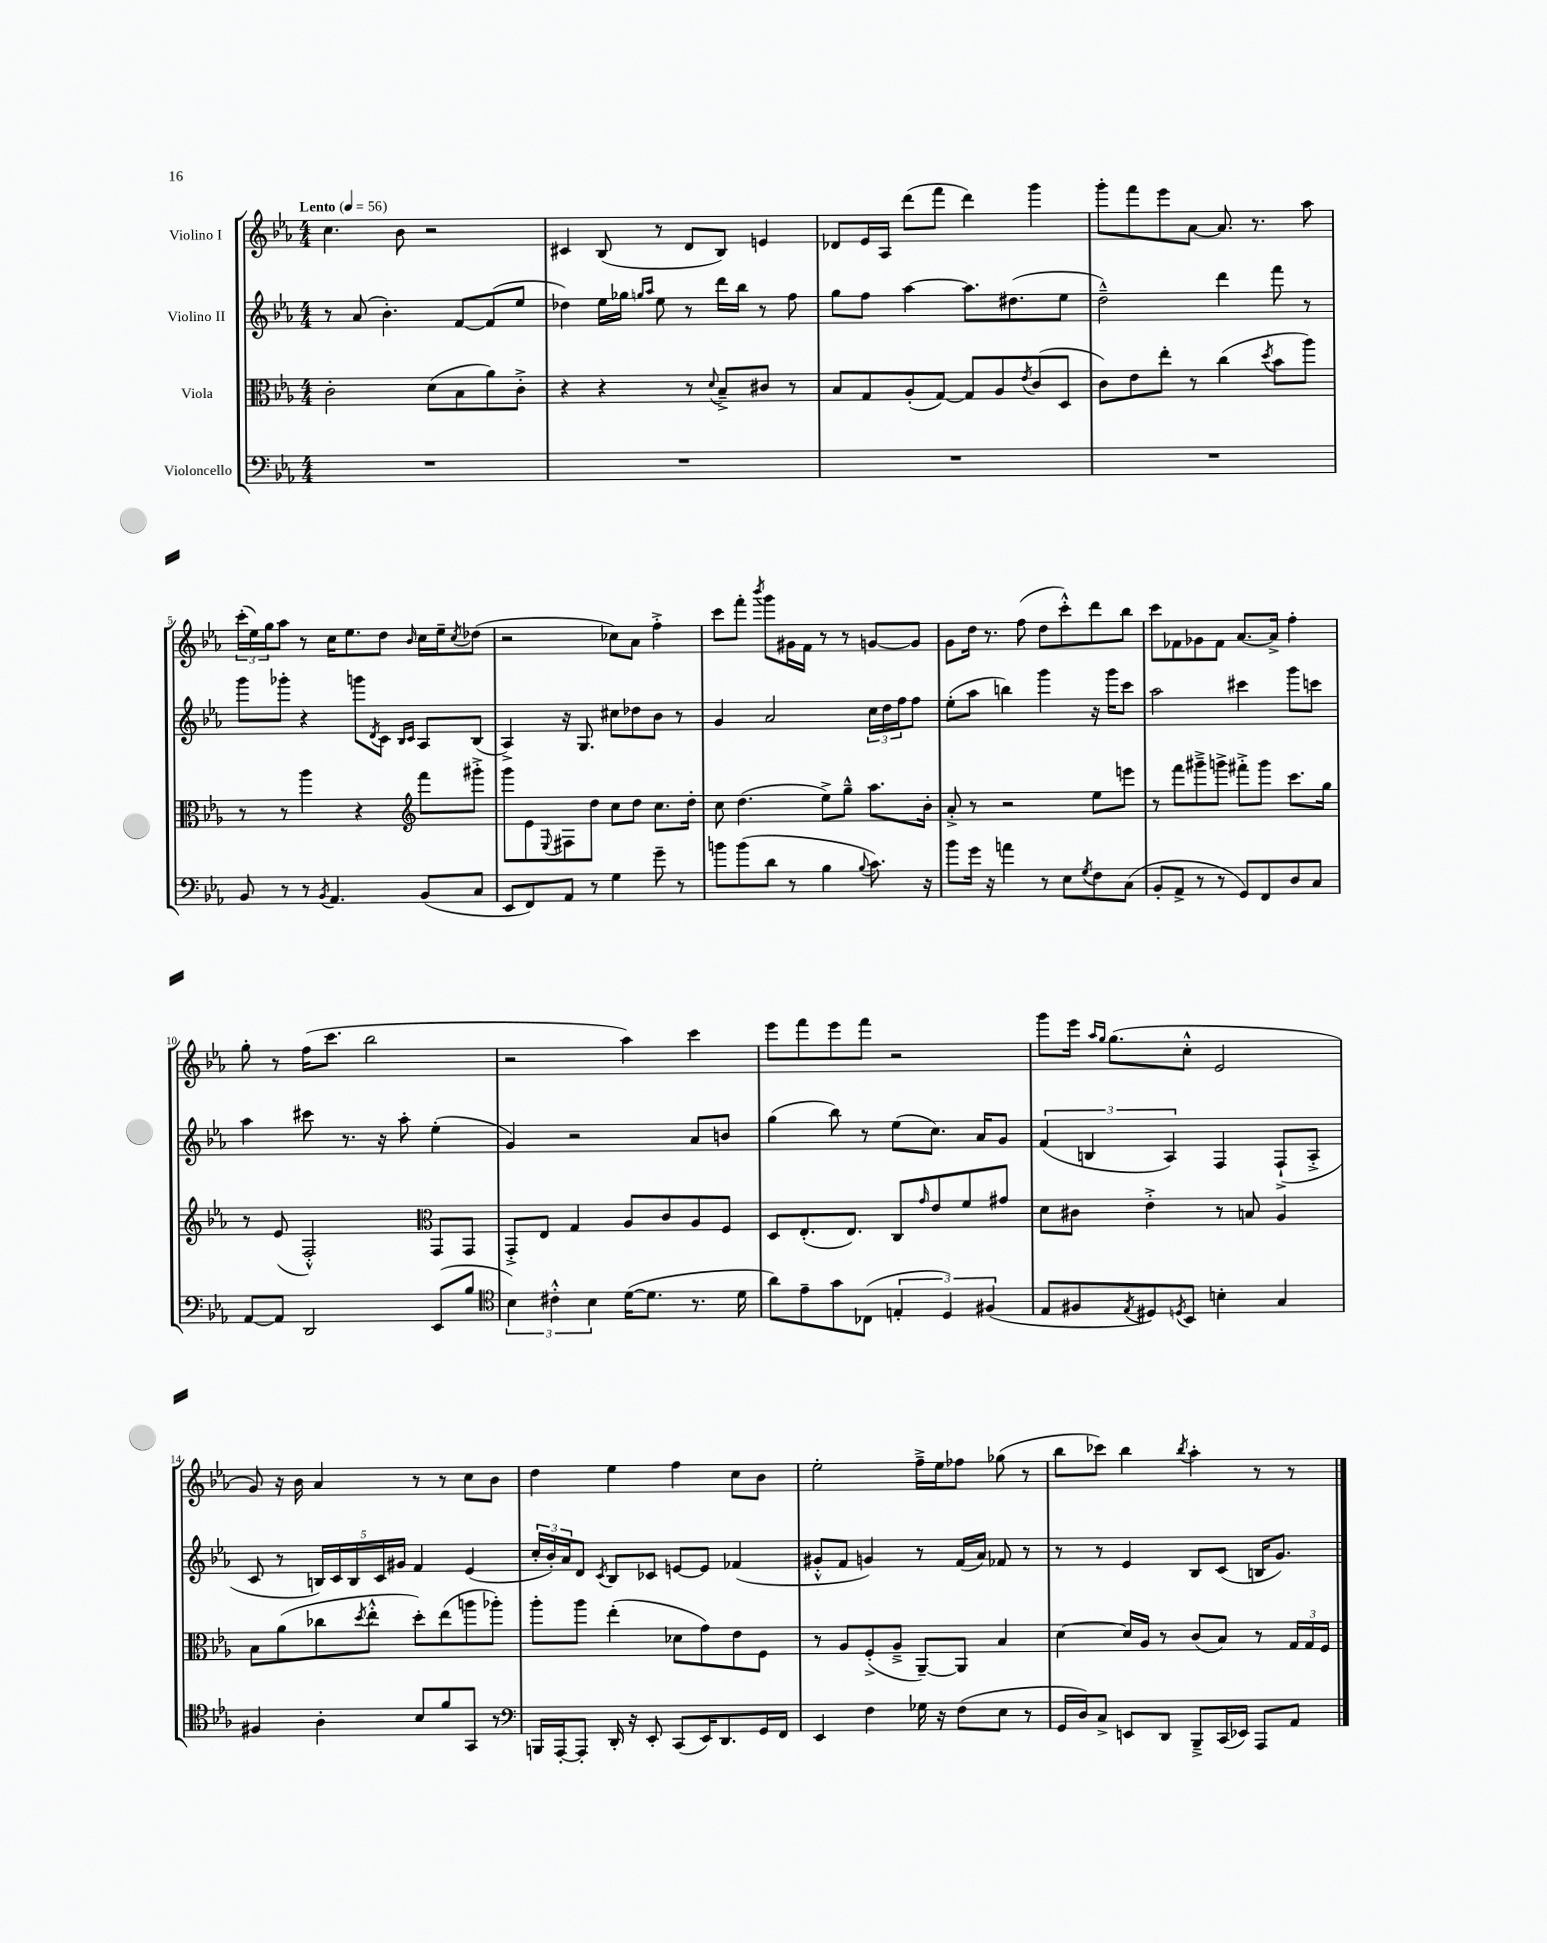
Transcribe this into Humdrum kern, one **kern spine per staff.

**kern	**kern	**kern	**kern
*staff4	*staff3	*staff2	*staff1
*clefF4	*clefC3	*clefG2	*clefG2
*k[b-e-a-]	*k[b-e-a-]	*k[b-e-a-]	*k[b-e-a-]
*M4/4	*M4/4	*M4/4	*M4/4
*MM56	*MM56	*MM56	*MM56
1r	2c'	8r	4.cc
.	.	(8a-	.
.	.	4.b-')	.
.	.	.	8b-
.	(8d	.	2r
.	8B-	[8f	.
.	8a-)	(8f]	.
.	8c'^	8ee-	.
=	=	=	=
1r	4r	4dd-)	4c#
.	4r	16ee-	(8B-
.	.	16gg-	.
.	.	16qqgg	.
.	.	16qqaa-	.
.	.	8ee-	8r
.	8r	8r	8d
.	8qqd	.	.
.	8B-~^	16ddd	8B-)
.	.	16bb-	.
.	8c#	8r	4e
.	8r	8ff	.
=	=	=	=
1r	8B-	8gg	8d-
.	8G	8ff	16e-
.	.	.	16A-
.	(8A-'	[4aa-	(8ddd
.	[8G)	.	8fff
.	8G]	8.aa-]	4ddd)
.	8A-	.	.
.	.	(8.dd#	.
.	8qe-	.	.
.	(8c	.	4ggg
.	8D	8ee-	.
=	=	=	=
1r	8c)	2dd~^^)	8ggg'
.	8e-	.	8fff
.	8ee-'	.	8eee-
.	8r	.	[8a-
.	(4cc	4ddd	8.a-]
.	.	.	8.r
.	8qdd	.	.
.	8b-	8fff	.
.	8aa-)	8r	8aa-
=	=	=	=
8BB-	8r	8ggg	(24ccc'
.	.	.	24ee-)
.	.	.	24gg
8r	8r	8ggg-'	8aa-
8r	4aa-	4r	8r
8qBB-	.	.	.
4.AA-	.	.	16cc
.	.	.	8.ee-
.	4r	8ggg	.
.	.	8qd	.
.	.	8c	8dd
*	*clefG2	*	*
.	.	16qqB-	.
.	.	16qqc	16qqb-
(8BB-	8fff	8A-	16cc
.	.	.	16ee-~
.	.	.	8qcc
8C	8ggg#'^	(8B-	(8dd-
=	=	=	=
8EE-	8ggg	4A-^)	2r
8FF)	8e-	.	.
.	8qqE-	.	.
8AA-	8F#	16r	.
.	.	8.G	.
8r	8dd	.	.
4G	8cc	8cc#	8cc-)
.	8dd	8dd-	8a-
8g~	8.cc	8b-	4ff'^
8r	.	8r	.
.	16dd'	.	.
=	=	=	=
8b	8cc	4g	8ccc
(8b	(4.dd	.	8fff'
.	.	.	8qbbb-
8d	.	2a-	8ggg
8r	.	.	16g#
.	.	.	16f
4B-	8ee-^)	.	8r
.	8gg~^^	.	8r
8qqB-	.	.	.
8.c)	8.aa-	24cc	[8g
.	.	24dd	.
.	.	24ff	.
.	.	8ff	8g]
16r	16b-'	.	.
=	=	=	=
8b-	8a-'^	(8ee-'	8g
16g	8r	8aa-	16dd
16r	.	.	8.r
4a	2r	4bb)	.
.	.	.	(8ff
8r	.	4ggg	8dd
8E-	.	.	8ccc'^^)
8qG	.	.	.
8F	8ee-	16r	8ddd
.	.	16ggg	.
(8C	8eee	8ccc	8bb-
=	=	=	=
8BB-'	8r	2aa-	8ccc
8AA-^	8fff	.	8f-
8r	8ggg#~^	.	8g-
8r	8ggg^	.	8f-
8GG)	8fff#'^	4ccc#	[8.a-
8FF	8ggg	.	.
.	.	.	16a-^]
8D	8.ccc	8ggg	4ff'
8C	.	8ccc	.
.	16gg	.	.
=	=	=	=
[8AA-	8r	4aa-	8gg'
8AA-]	(8e-	.	8r
2DD	2F'^^)	8ccc#	(16ff
.	.	.	8.ccc
.	.	8.r	.
.	.	.	2bb-
.	.	16r	.
.	.	8aa-'	.
*	*clefC3	*	*
(8EE-	8GG	(4ee-'	.
8B-	8GG	.	.
=	=	=	=
*clefC4	*	*	*
6B-)	8GG'^	4g)	2r
.	8E-	.	.
6c#'^^	.	.	.
.	4G	2r	.
6B-	.	.	.
([16d	8A-	.	4aa-)
8.d]	.	.	.
.	8c	.	.
8.r	8A-	8a-	4ccc
.	8F	8b	.
16d	.	.	.
=	=	=	=
8a-)	8D	(4gg	8eee-
8e-~	(8.E-'	.	8fff
8g	.	8bb-)	8eee-
.	8.E-)	.	.
(8C-	.	8r	8fff
6E'	8C	(8ee-	2r
.	16qqg	.	.
.	8e-	8.cc)	.
6D)	.	.	.
.	8f	.	.
.	.	16a-	.
(6F#	.	.	.
.	8g#	8g	.
=	=	=	=
8E-	8d	(6f	8ggg
8F#	8c#	.	16eee-
.	.	6B	.
.	.	.	16qqaa-
.	.	.	16qqgg
.	.	.	(8.gg
8qE-	.	.	.
8D#)	4e-'^	.	.
.	.	6A-)	.
8qD	.	.	.
8BB-	.	.	8cc'^^
4B'	8r	4F	2e-
.	8B	.	.
4G	4A-	(8F`^	.
.	.	8A-'^	.
=	=	=	=
4F#	8B-	8c	8g)
.	(8a-	8r	16r
.	.	.	16b-
4A-'	8cc-	20B)	4a-
.	.	20c	.
.	.	20B	.
.	8qdd	.	.
.	8ee-'^^	.	.
.	.	20c	.
.	.	20g#	.
8B-	8dd')	4f	8r
8f	(8ee-	.	8r
8GG	8aa	(4e-	8cc
8r	8aa-')	.	8b-
=	=	=	=
*clefF4	*	*	*
16BBB	8aa-'	24cc'	4dd
.	.	24b-')	.
[16AAA-'	.	.	.
.	.	24a-	.
8AAA-']	8aa-	8d	.
.	.	8qc	.
16DD'	(4ee-'	8B-	4ee-
16r	.	.	.
8EE-'	.	8c-	.
(8CC	8d-	[8e	4ff
16EE-)	8g)	8e]	.
8.DD	.	.	.
.	8e-	(4f-	8cc
16GG	8F	.	8b-
16FF	.	.	.
=	=	=	=
4EE-	8r	8g#'^^	2ee-'
.	8A-	8f	.
4F	(8F'^	4g)	.
.	8A-~^	.	.
16G-	[8AA-~)	8r	16ff~^
16r	.	.	16ee-
(8F	8AA-]	(16f	8ff-
.	.	16a-)	.
8E-	4B-	8f-	(8gg-
8r	.	8r	8r
=	=	=	=
16GG	[4d	8r	8bb-
16D)	.	.	.
8C^	.	8r	8ccc-)
8EE	16d]	4e-	4bb-
.	16A-	.	.
8DD	8r	.	.
.	.	.	8qbb-
8BBB-~^	(8c	8B-	4aa-'
(16CC	8B-)	(8c	.
16EE-)	.	.	.
8AAA-	8r	16B	8r
.	.	8.g)	.
8AA-	24G	.	8r
.	24G	.	.
.	24F	.	.
==	==	==	==
*-	*-	*-	*-
